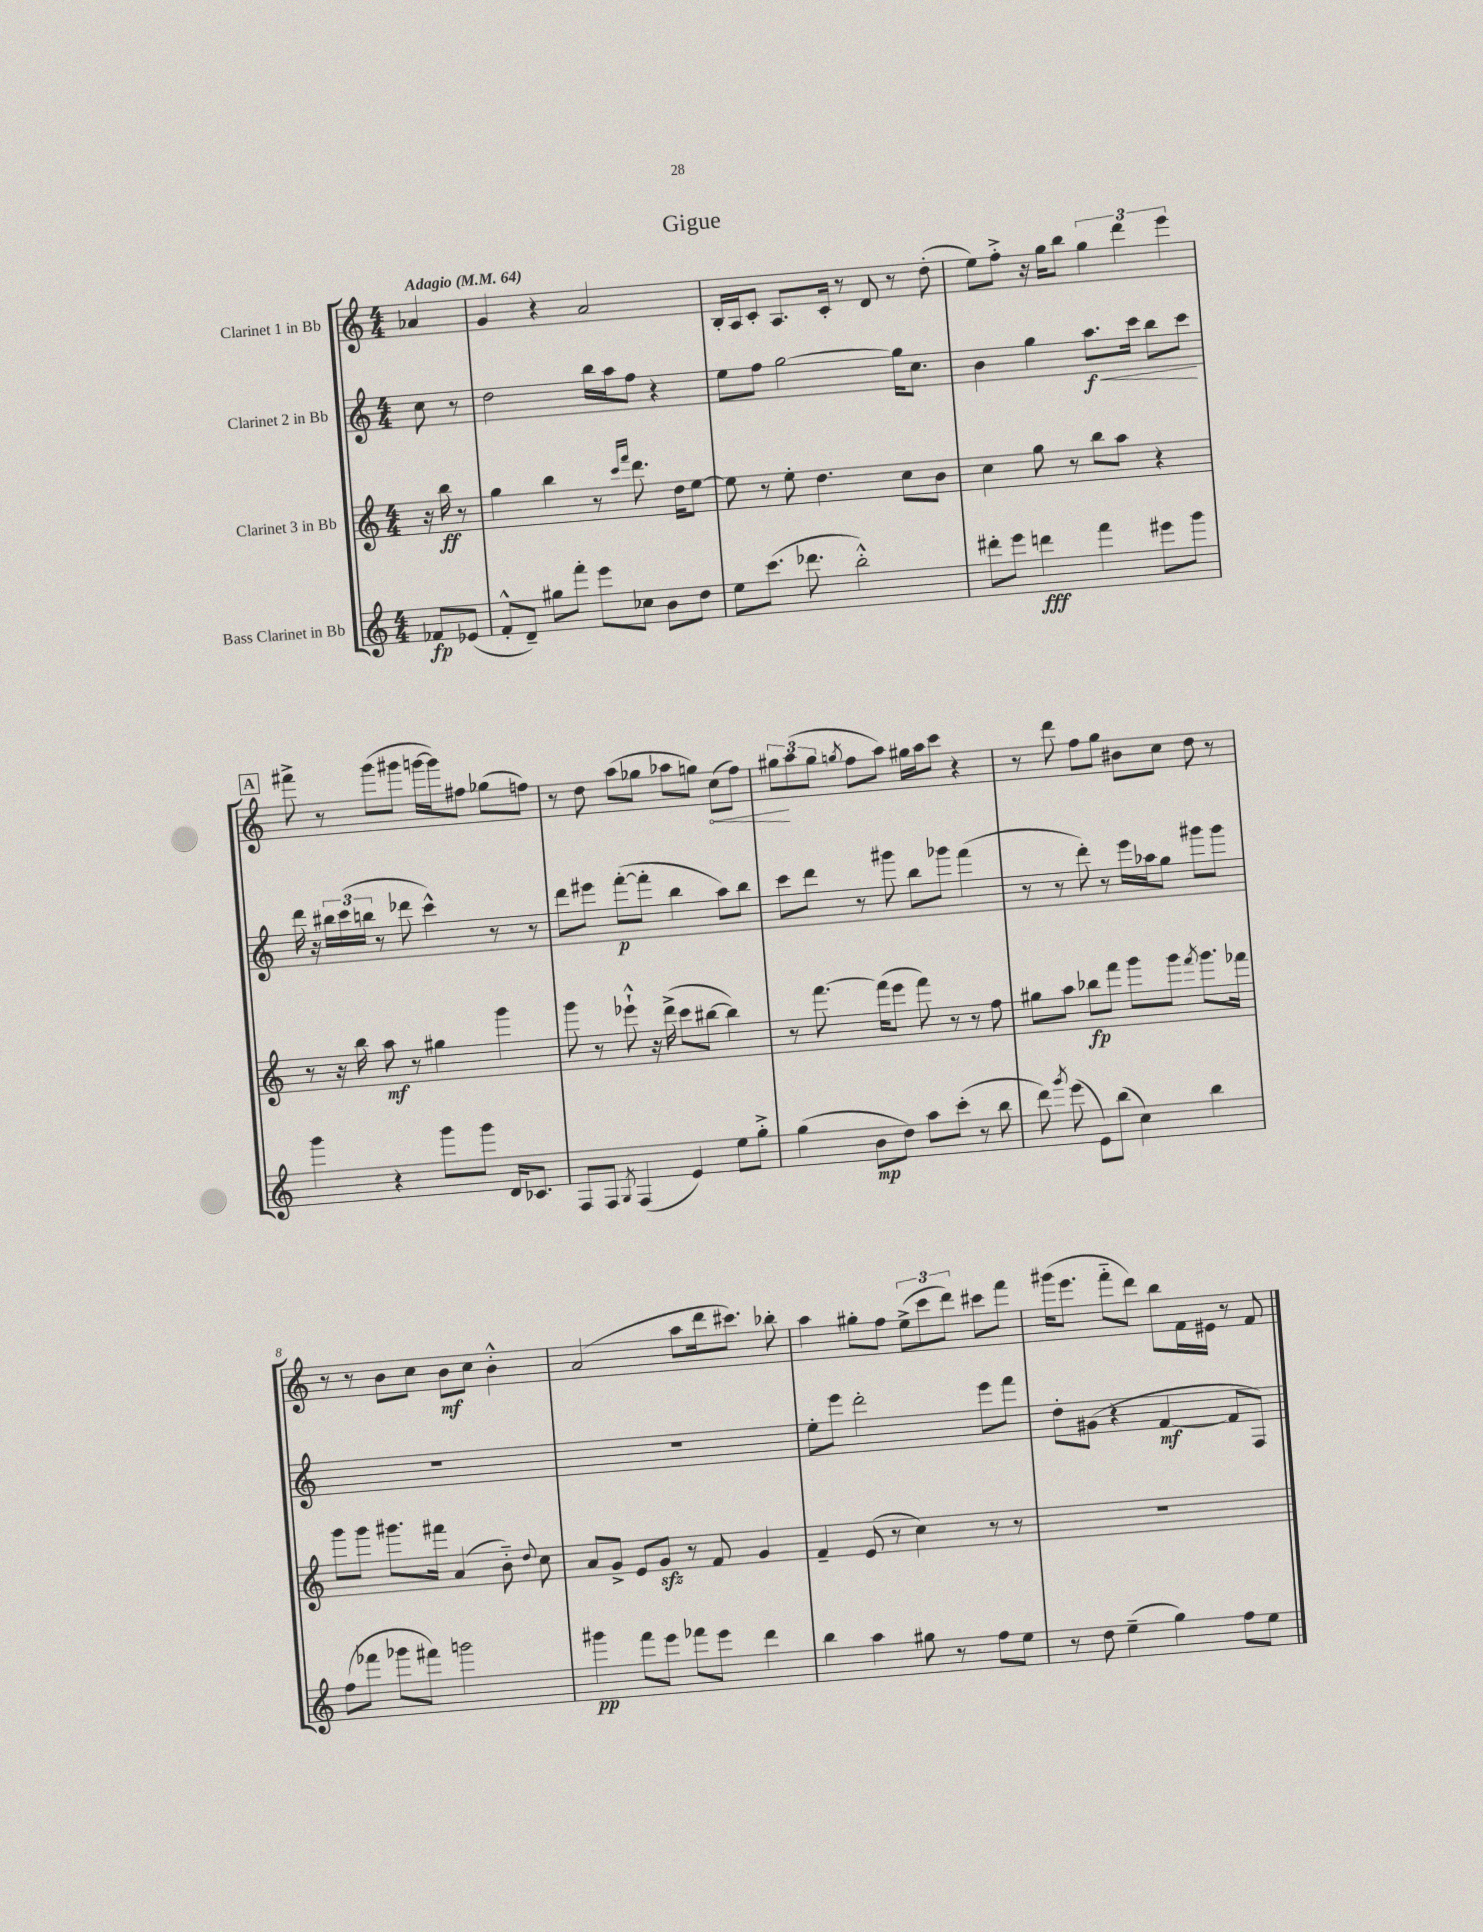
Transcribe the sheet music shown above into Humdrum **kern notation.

**kern	**kern	**kern	**kern
*staff4	*staff3	*staff2	*staff1
*clefG2	*clefG2	*clefG2	*clefG2
*k[]	*k[]	*k[]	*k[]
*M4/4	*M4/4	*M4/4	*M4/4
*MM64	*MM64	*MM64	*MM64
8f-	16r	8cc	4a-
.	16bb	.	.
(8e-	8r	8r	.
=	=	=	=
8f'^^	4gg	2dd	4g
8d~)	.	.	.
8gg#	4bb	.	4r
8fff'	.	.	.
8eee	8r	16bb	2a
.	.	16aa	.
.	16qqccc	.	.
.	16qqfff	.	.
8cc-	8.ddd	8ff	.
8b	.	4r	.
.	16dd	.	.
8dd	[8ee	.	.
=	=	=	=
8ee	8ee]	8ee	16B'
.	.	.	16A
(8.ccc	8r	8ff	8c'
.	8ee'	[2gg	8.A
8.ddd-	.	.	.
.	4.dd	.	.
.	.	.	16c'
2bb'^^)	.	.	8r
.	.	.	8d
.	8cc	16gg]	8r
.	.	8.cc	.
.	8b	.	(8dd'
=	=	=	=
8ddd#'	4cc	4b	8ee)
8eee	.	.	8ff'^
4ddd	8gg	4gg	16r
.	.	.	16gg
.	8r	.	8bb
4fff	8bb	8.aa	6gg
.	8aa	.	.
.	.	.	6ddd
.	.	16ccc	.
8eee#	4r	8bb	.
.	.	.	6eee
8ggg	.	8ccc	.
=	=	=	=
4ggg	8r	16ddd	8fff#^
.	.	16r	.
.	16r	24bb#	8r
.	.	(24ccc	.
.	16bb	.	.
.	.	24bb	.
4r	8aa	8r	(8ggg
.	8r	8ddd-	8ggg#
8ggg	4gg#	4ccc^^)	[16ggg
.	.	.	16ggg])
8ggg	.	.	8ff#
16d	4ggg	8r	(8gg-
8.c-	.	.	.
.	.	8r	8ff)
=	=	=	=
8F	8ggg	8ddd	8r
8F	8r	8eee#	8dd
8qG	.	.	.
(4F	8eee-`^^	([8fff'	(8aa
.	16r	8fff']	8gg-
.	(16ddd^	.	.
4e)	8ccc	4bb	8aa-
.	[8bb#	.	8gg)
8ee	4bb#])	8aa)	(8cc
8gg'^	.	8bb	8ff)
=	=	=	=
(4gg	8r	8ccc	12gg#
.	.	.	(12aa
.	[8.fff	8ddd	.
.	.	.	12gg#
.	.	.	8qgg
8b	.	8r	8ff
.	(16fff]	.	.
8dd)	8eee	8ggg#	8aa)
8aa	8fff)	8bb	16gg#
.	.	.	16aa
(8ccc'	8r	8ggg-	8ccc
8r	8r	(4fff	4r
8bb	8ff	.	.
=	=	=	=
8ddd)	8gg#	8r	8r
8qggg	.	.	.
(8eee	8aa	8r	8ddd
8e)	8bb-	8ddd')	8ff
(8bb	8fff	8r	8gg
4cc)	8ggg	16eee	8b#
.	.	16aa-	.
.	8ggg	8gg	8cc
.	8qfff	.	.
4bb	8.ggg	8ggg#	8dd
.	.	8ggg#	8r
.	16fff-	.	.
=	=	=	=
(8ff	8ggg	1r	8r
8fff-	8ggg	.	8r
8ggg-	8.ggg#	.	8b
8fff#)	.	.	8cc
.	16fff#	.	.
2ggg	(4a	.	8b
.	.	.	8cc
.	8b'~)	.	4b'^^
.	8qqdd	.	.
.	8cc	.	.
=	=	=	=
4ggg#	8a	1r	(2a
.	8g^	.	.
8fff	8e	.	.
8eee	8g	.	.
8fff-	8r	.	8aa
8eee	8f	.	16ddd
.	.	.	8.ccc#)
4ddd	4g	.	.
.	.	.	8bb-'
=	=	=	=
4bb	4f~	8ee'	4aa
.	.	8eee	.
4aa	(8e	2ddd'	8gg#'
.	8r	.	8ff
8gg#	4cc)	.	(12ee^
.	.	.	12ccc
8r	.	.	.
.	.	.	12ddd)
8ff	8r	8eee	8ccc#
8ee	8r	8fff	8fff
=	=	=	=
8r	1r	8dd'	(16ggg#
.	.	.	8.eee
8dd	.	(8g#	.
(4ee~	.	4r	8fff'~
.	.	.	8ddd)
4gg)	.	[4f	8bb
.	.	.	16f
.	.	.	16e#
8ff	.	8f]	8r
8ee	.	8F)	8f
==	==	==	==
*-	*-	*-	*-
